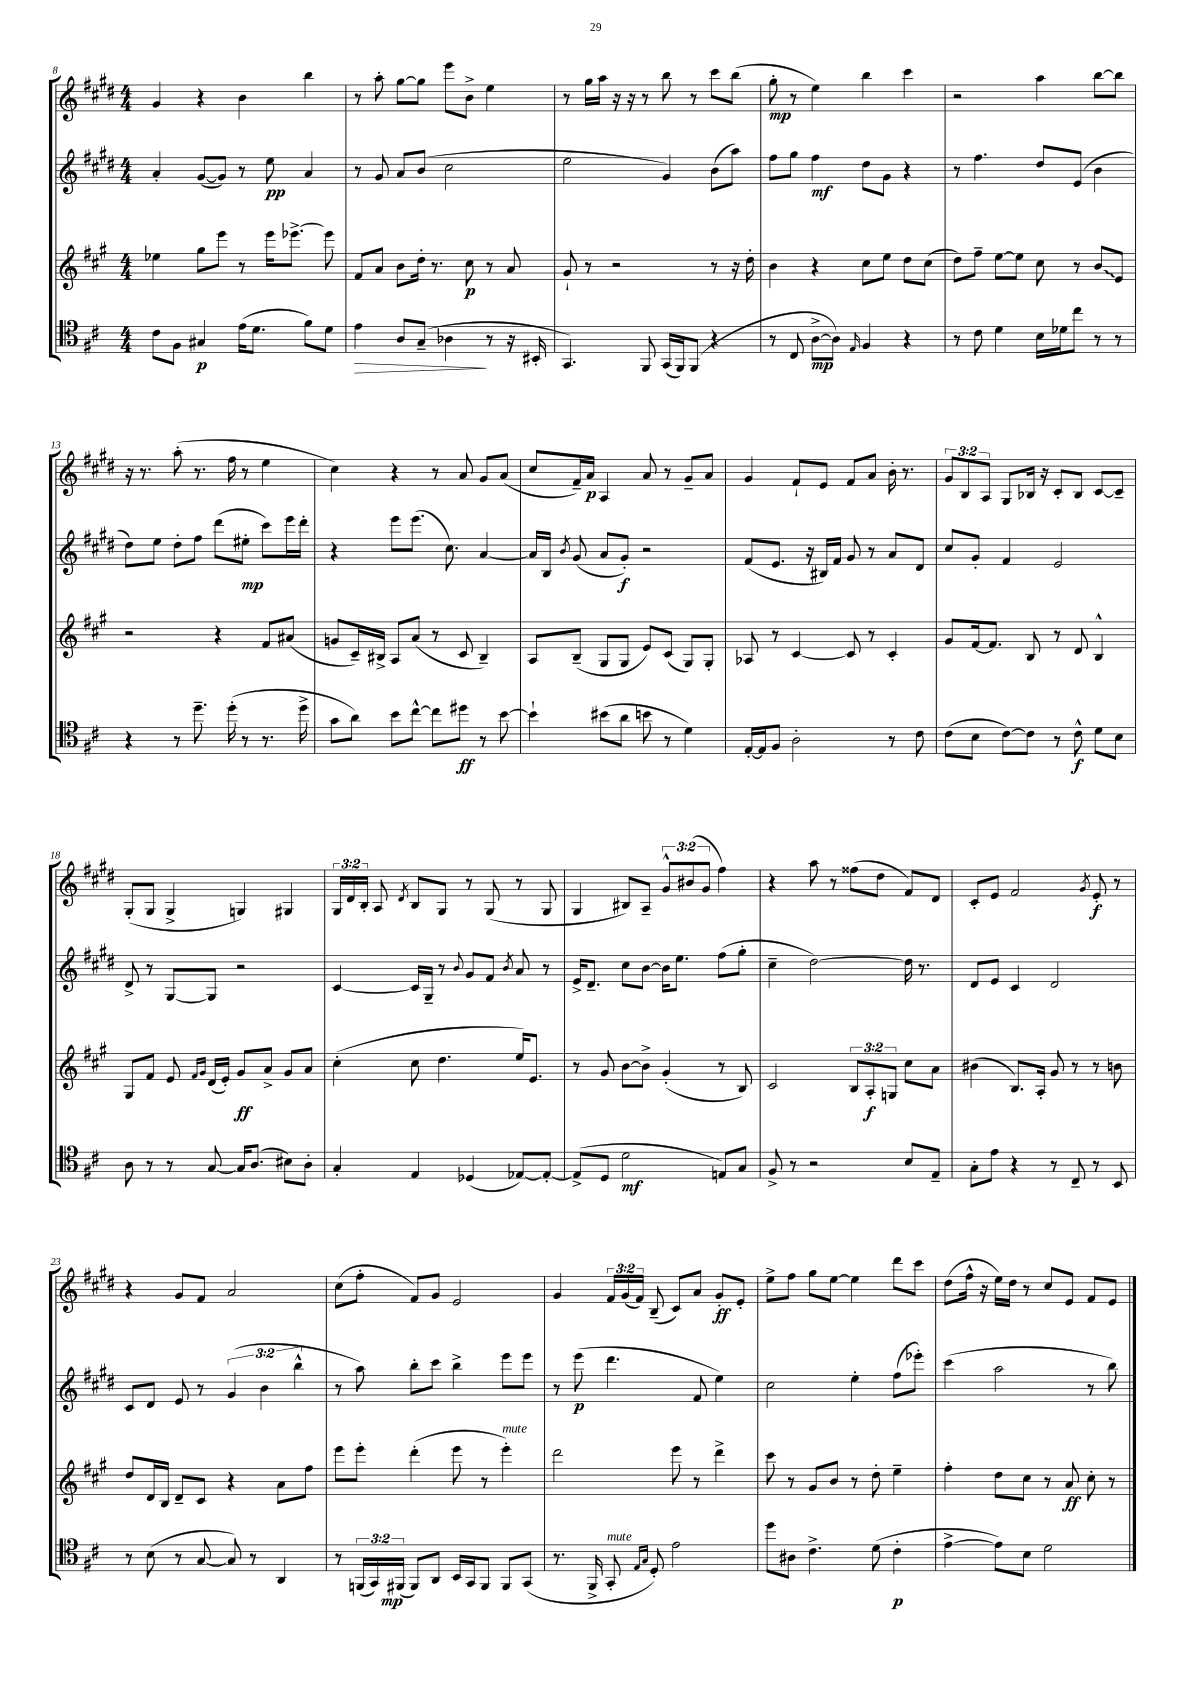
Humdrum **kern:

**kern	**kern	**kern	**kern
*staff4	*staff3	*staff2	*staff1
*clefC4	*clefG2	*clefG2	*clefG2
*k[f#c#]	*k[f#c#g#]	*k[f#c#g#d#]	*k[f#c#g#d#]
*M4/4	*M4/4	*M4/4	*M4/4
8c#	4ee-	4a'	4g#
8F#	.	.	.
4G#	8gg#	([8g#	4r
.	8eee	8g#])	.
(16e	8r	8r	4b
8.d	.	.	.
.	16eee	8ee	.
.	[8.eee-^	.	.
8f#)	.	4a	4bb
8d	8eee-]	.	.
=	=	=	=
4e	8f#	8r	8r
.	8a	8g#	8aa'
8A	8b	8a	[8gg#
(8G~	16dd'	(8b	8gg#]
.	8.r	.	.
4A-	.	2cc#	8eee
.	8cc#	.	8b^
8r	8r	.	4ee
16r	8a	.	.
16BB#'	.	.	.
=	=	=	=
4.GG)	8g#`	2ee	8r
.	8r	.	16gg#
.	.	.	16aa
.	2r	.	16r
.	.	.	16r
8FF#	.	.	8r
(16GG	.	4g#)	8bb
16FF#)	.	.	.
(8FF#	.	.	8r
4r	8r	(8b	8ccc#
.	16r	8aa)	(8bb
.	16dd'	.	.
=	=	=	=
8r	4b	8ff#	8gg#'
8C#	.	8gg#	8r
[8A^	4r	4ff#	4ee)
8A])	.	.	.
16qqE	.	.	.
4F#	8cc#	8dd#	4bb
.	8ee	8g#	.
4r	8dd	4r	4ccc#
.	(8cc#	.	.
=	=	=	=
8r	8dd)	8r	2r
8c#	8ff#~	4.ff#	.
4d	[8ee	.	.
.	8ee]	.	.
16B	8cc#	8dd#	4aa
16d-	.	.	.
8cc#	8r	(8e	.
8r	8b	4b	[8bb
8r	8e	.	8bb]
=	=	=	=
4r	2r	8dd#)	16r
.	.	.	8.r
.	.	8ee	.
8r	.	8dd#'	(8aa'
8.dd~	.	8ff#	8.r
.	4r	(8ddd#	.
(16dd'	.	.	16ff#
8r	.	8ee#'	8r
8.r	8f#	8ccc#)	4ee
.	(8a#	16eee	.
16dd^	.	16ddd#'	.
=	=	=	=
8g	8g	4r	4cc#)
8a)	16c#~)	.	.
.	16B#^	.	.
8b	8A	8eee	4r
[8cc#^^	(8a	(8.eee	.
8cc#]	8r	.	8r
.	.	8.cc#)	.
8dd#	8c#	.	8a
8r	4B#~)	[4a	8g#
[8b	.	.	(8a
=	=	=	=
4b`]	8A	16a]	8cc#
.	.	16B	.
.	.	8qb	.
.	(8B~	(8g#	16f#~)
.	.	.	16a
(8b#	8G#	8a	4A
8a	8G#	8g#')	.
8b	8e)	2r	8a
8r	(8c#	.	8r
4d)	8G#)	.	8g#~
.	8G#'	.	8a
=	=	=	=
[16E'	8A-	(8f#	4g#
16E]	.	.	.
8F#	8r	8.e	.
2A'	[4c#	.	8f#`
.	.	16r	.
.	.	16B#)	8e
.	.	16f#	.
.	8c#]	8g#	8f#
.	8r	8r	8a
8r	4c#'	8a	16b'
.	.	.	8.r
8c#	.	8d#	.
=	=	=	=
(8c#	8g#	8cc#	12g#
.	.	.	12B
8B	[16f#	8g#'	.
.	.	.	12A
.	8.f#]	.	.
[8c#)	.	4f#	8G#
8c#]	8B	.	16B-
.	.	.	16r
8r	8r	2e	8c#'
8c#^^	8d	.	8B-
8d	4B^^	.	[8c#
8B	.	.	8c#~]
=	=	=	=
8A	8G#	8d#^	(8G#'
8r	8f#	8r	8G#
8r	8e	[8G#	4G#^
.	16qqf#	.	.
.	16qqg#	.	.
[8G	(16d	8G#]	.
.	16e')	.	.
16G]	8g#	2r	4G)
(8.A	.	.	.
.	8a^	.	.
8B#)	8g#	.	4G#
8A'	8a	.	.
=	=	=	=
4G'	(4cc#'	[4c#	24G#
.	.	.	24d#
.	.	.	24B'
.	.	.	8A
.	.	.	8qd#
4E	8cc#	16c#]	8B
.	.	16G#~	.
.	4.dd	8r	8G#
.	.	8qqb	.
(4D-	.	8g#	8r
.	.	8f#	(8G#
.	.	8qb	.
[8E-)	16ee)	8a	8r
.	8.e	.	.
8E-'_	.	8r	8G#
=	=	=	=
(8E-^]	8r	16e^	4G#
.	.	8.d#~	.
8D	8g#	.	.
2d	[8b	8cc#	8B#)
.	8b^]	[8b	8A~
.	(4g#'	16b]	12g#^^
.	.	8.ee	.
.	.	.	(12b#
.	.	.	12g#
8E)	8r	(8ff#	4ff#)
8G	8B)	8gg#'	.
=	=	=	=
8F#^	2c#	4cc#~	4r
8r	.	.	.
2r	.	[2dd#)	8aa
.	.	.	8r
.	12B	.	(8ff##
.	12A'	.	.
.	.	.	8dd#
.	12G	.	.
8B	8cc#	16dd#]	8f#)
.	.	8.r	.
8E~	8a	.	8d#
=	=	=	=
8G'	(4b#	8d#	8c#'
8e	.	8e	8e
4r	8.B)	4c#	2f#
.	16A'	.	.
8r	8g#	2d#	.
8C#~	8r	.	.
.	.	.	8qg#
8r	8r	.	8e'
8BB	8b	.	8r
=	=	=	=
8r	8dd	8c#	4r
(8B	16d	8d#	.
.	16B	.	.
8r	8d~	8e	8g#
[8G	8c#	8r	8f#
8G])	4r	(6g#	2a
8r	.	.	.
.	.	6b	.
4AA	8a	.	.
.	.	6bb^^	.
.	8ff#	.	.
=	=	=	=
8r	8eee	8r	(8cc#
(24FF	8eee'	8aa)	8ff#'
24GG)	.	.	.
(24FF#	.	.	.
8FF#)	(4ddd'	8bb'	8f#)
8AA	.	8ccc#	8g#
16BB	8eee	4bb^	2e
16GG	.	.	.
8FF#	8r	.	.
8FF#	4eee')	8eee	.
(8GG	.	8eee	.
=	=	=	=
8.r	2ddd	8r	4g#
.	.	(8eee	.
16FF#^	.	.	.
8GG'	.	4.ddd#	24f#
.	.	.	(24g#
.	.	.	24f#)
16qqE	.	.	.
16qqG	.	.	.
8D')	.	.	(8B~
2e	8eee	.	8c#)
.	8r	8f#	8a
.	4ddd^	4ee)	8g#'
.	.	.	8e'
=	=	=	=
8dd	8ccc#	2cc#	8ee^
8A#	8r	.	8ff#
4.c#^	8g#	.	8gg#
.	8b	.	[8ee
.	8r	4ee'	4ee]
(8d	8dd'	.	.
4c#'	4ee~	(8ff#	8ddd#
.	.	8eee-')	8ccc#
=	=	=	=
[4e^	4ff#'	(4ccc#	(8dd#
.	.	.	16ff#^^
.	.	.	16r
8e])	8dd	2aa	16ee)
.	.	.	16dd#
8B	8cc#	.	8r
2d	8r	.	8cc#
.	8a	.	8e
.	8cc#'	8r	8f#
.	8r	8bb)	8e
==	==	==	==
*-	*-	*-	*-
